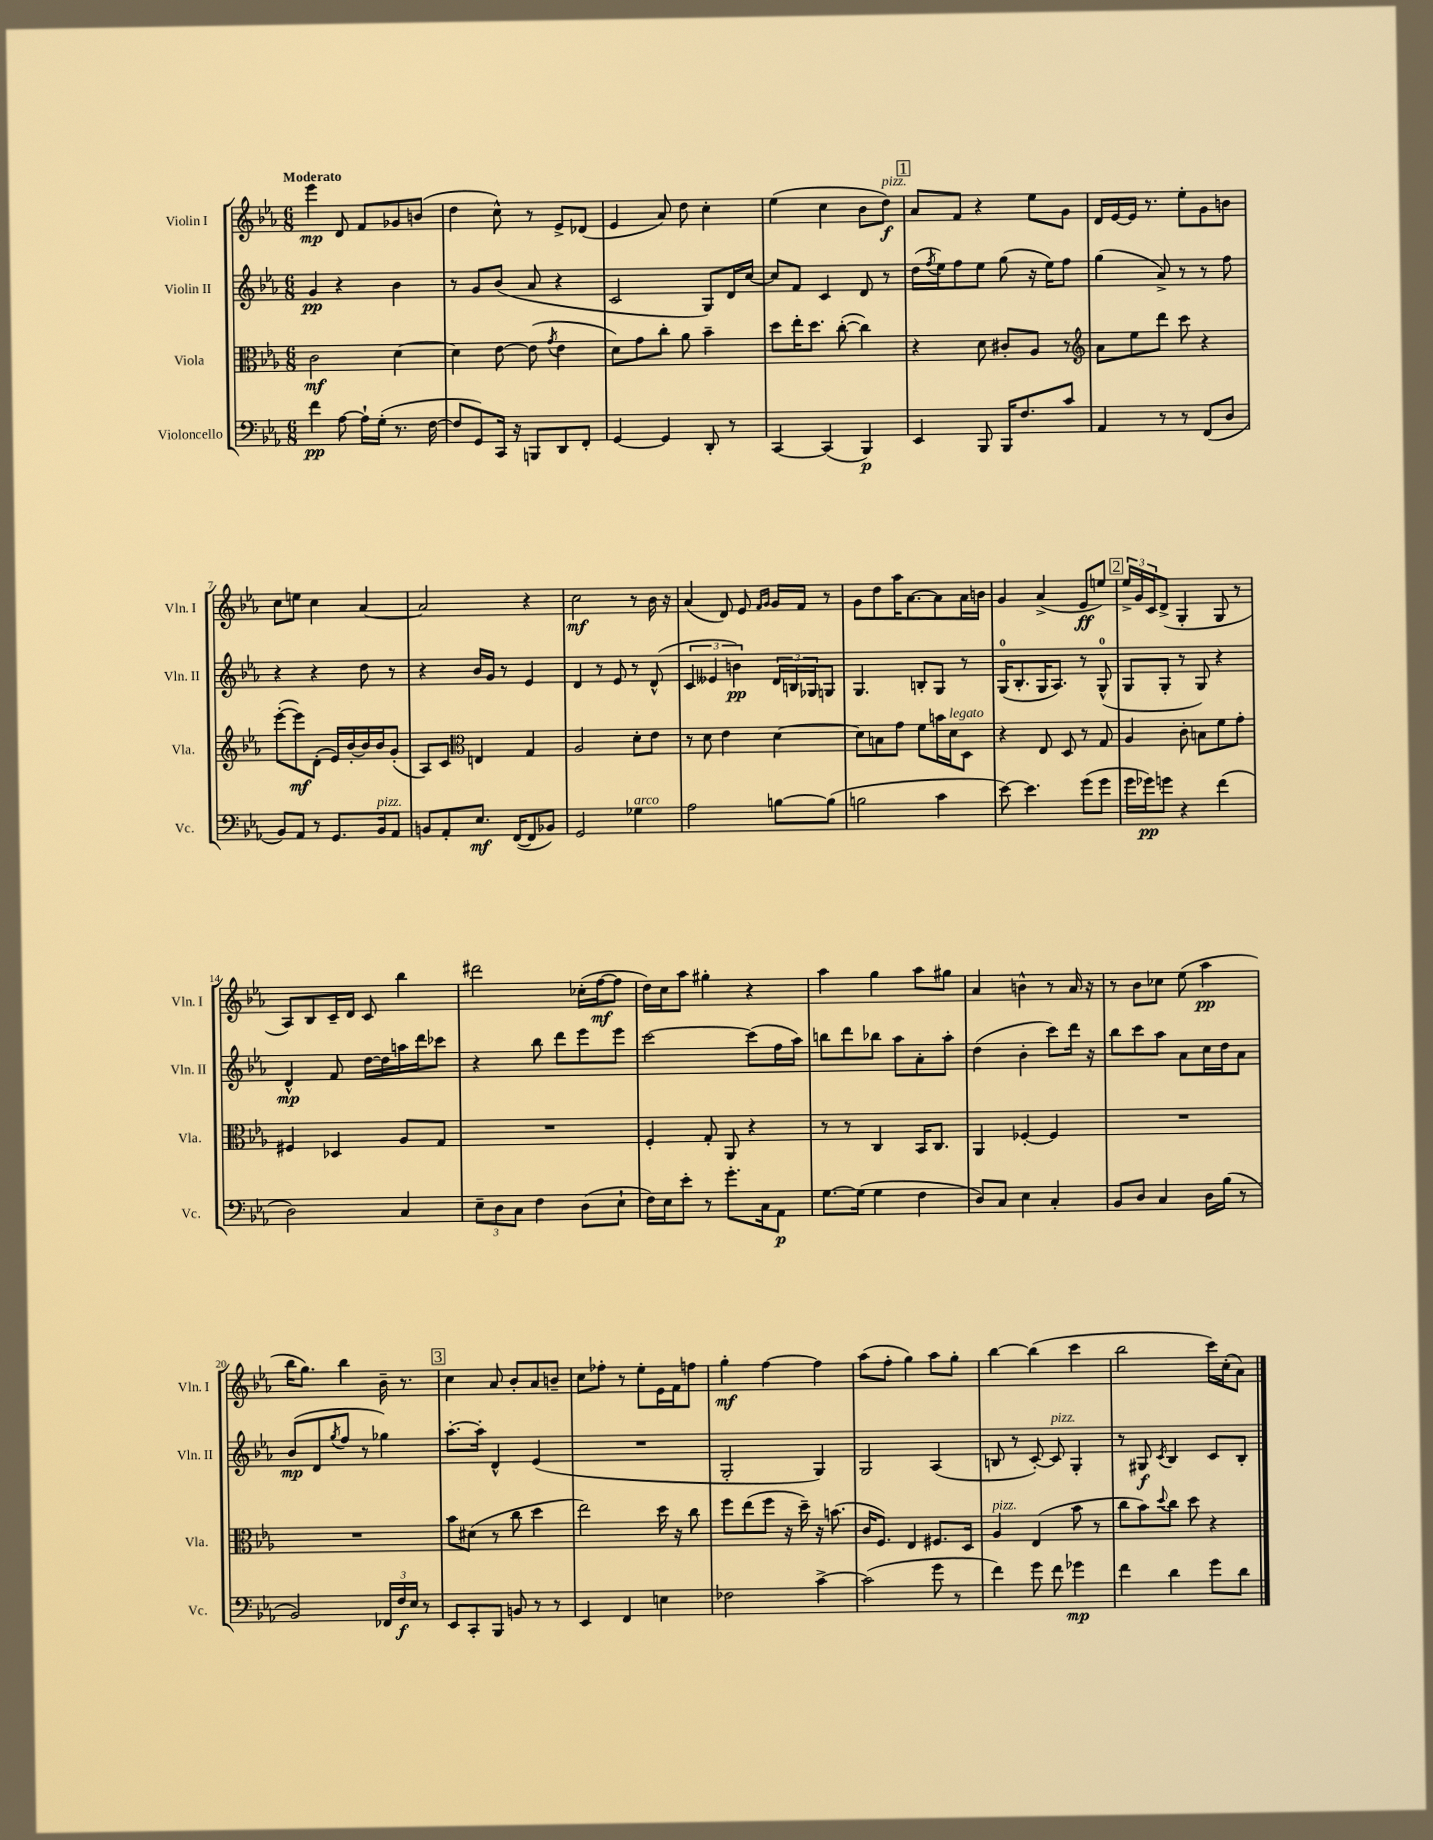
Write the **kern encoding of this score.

**kern	**kern	**kern	**kern
*staff4	*staff3	*staff2	*staff1
*clefF4	*clefC3	*clefG2	*clefG2
*k[b-e-a-]	*k[b-e-a-]	*k[b-e-a-]	*k[b-e-a-]
*M6/8	*M6/8	*M6/8	*M6/8
4f	2c	4g	4eee-
[8A-	.	4r	8d
16A-`]	.	.	8f
(16G'	.	.	.
8.r	[4d	4b-	8g-
.	.	.	(8b
[16F	.	.	.
=	=	=	=
8F]	4d]	8r	4dd
8GG)	.	8g	.
16CC	[8e-	(8b-	8cc^^)
16r	.	.	.
8BBB	(8e-]	8a-	8r
.	8qg	.	.
8DD	4e-	4r	8e-^
8FF'	.	.	(8d-
=	=	=	=
[4GG	8d)	2c	4e-
.	8g	.	.
4GG]	8cc'	.	8a-)
.	8a-	.	8dd
8DD'	4b-~	8G)	4cc'
8r	.	16d	.
.	.	[16cc	.
=	=	=	=
[4CC	8dd	8cc]	(4ee-
.	16ee-'	8f	.
.	8.dd	.	.
(4CC]	.	4c	4cc
.	([8cc'	.	.
4BBB-)	4cc])	8d	8b-
.	.	8r	8dd)
=	=	=	=
4EE-	4r	(16dd	8a-
.	.	8qff	.
.	.	16ee-)	.
.	.	8ff	8f
8BBB-	8d	8ee-	4r
16BBB-	8c#'	(8gg	.
8.F	.	.	.
.	8A-	16r	8ee-
.	.	16ee-)	.
8c	8r	8ff	8g
=	=	=	=
*	*clefG2	*	*
4AA-	8a-	(4gg	16d
.	.	.	[16e-
.	8ee-	.	16e-]
.	.	.	8.r
8r	8ddd	8a-^)	.
8r	8ccc	8r	8ee-'
(8FF	4r	8r	8g
8D	.	8ff	8b
=	=	=	=
8BB-)	([8eee-'	4r	8cc
8AA-	8eee-])	.	8ee
8r	(8d'	4r	4cc
8.GG	16e-)	.	.
.	[16b-'	.	.
.	16b-]	8dd	[4a-
16BB-	16b-	.	.
8AA-	(8g'	8r	.
=	=	=	=
8BB	8A-)	4r	2a-]
8AA-'	8c	.	.
*	*clefC3	*	*
8.E-	4E	16b-	.
.	.	16g	.
.	.	8r	.
([16FF	.	.	.
8FF]	4G	4e-	4r
8BB-)	.	.	.
=	=	=	=
2GG	2A-	4d	2cc
.	.	8r	.
.	.	8e-	.
4G-	8d'	8r	8r
.	8e-	(8d^^	16b-
.	.	.	16r
=	=	=	=
2A-	8r	6c	(4a-
.	8d	.	.
.	.	6e--	.
.	4e-	.	8d)
.	.	6b)	.
.	.	.	8e-
.	.	.	16qqf
.	.	.	16qqg
[8B	[4d	24d	16g
.	.	24B	.
.	.	.	16f
.	.	24G-	.
(8B]	.	8G	8r
=	=	=	=
2B	8d]	4.G	8g
.	8B	.	8dd
.	8g	.	16aa-
.	.	.	[8.a-
.	8f	8B'	.
4c	16b	8G	8a-]
.	16d	.	.
.	8D	8r	16a-
.	.	.	16b
=	=	=	=
[8e-)	4r	(16G	4g
.	.	8.B-'	.
4.e-]	.	.	.
.	8E-	16G	(4a-^
.	.	8.A-)	.
.	8D	.	.
(8g	8r	8r	8e-
8g	8G	(8G^^	8ee)
=	=	=	=
16g	4A-	8G	24ee-^
.	.	.	24g
16g-)	.	.	.
.	.	.	24c
8g	.	8G'	(8d^
4r	8c'	8r	4G'
.	8B	8G)	.
(4f	8f	4r	8G
.	8g'	.	8r
=	=	=	=
2D)	4F#	4d^^	8A-)
.	.	.	8B-
.	4D-	8f	16c~
.	.	.	16d
.	.	[16dd	8c
.	.	16dd]	.
4C	8A-	16aa	4bb-
.	.	16ddd	.
.	8G	8ccc-	.
=	=	=	=
12E-~	2.r	4r	2ddd#
12D	.	.	.
12C	.	.	.
4F	.	8bb-	.
.	.	8ddd	.
(8D	.	8eee-	(16cc-'
.	.	.	[16ff
8E-`	.	8eee-	8ff]
=	=	=	=
16F)	4F'	[2ccc	16dd)
16E-	.	.	16cc
8e-'	.	.	8aa-
8r	8G'	.	4gg#'
8.g'	8AA-	.	.
.	4r	(8ccc]	4r
16C	.	.	.
8AA-	.	16ff	.
.	.	16aa-)	.
=	=	=	=
[8.G	8r	8bb	4aa-
.	8r	8ddd	.
(16G]	.	.	.
4G	4C	8bb-	4gg
.	.	8aa-	.
4F	16BB-	8a-'	8aa-
.	8.C	.	.
.	.	8aa-'	8gg#
=	=	=	=
8D)	4AA-	(4dd	4a-
8C	.	.	.
4E-	[4F-'	4b-'	4b^^
4C'	4F-]	8ccc)	8r
.	.	16ddd	16a-
.	.	16r	16r
=	=	=	=
8BB-	2.r	8bb-	8r
8D	.	8ccc	8b-
4C	.	8aa-	8cc-
.	.	8a-	(8ee-
16D	.	16cc	4aa-
(16B-	.	16dd	.
8r	.	8a-	.
=	=	=	=
2BB-)	2.r	(8b-	16bb-
.	.	.	8.gg)
.	.	8d	.
.	.	8qgg	.
.	.	8ff	4bb-
.	.	8r	.
24FF-	.	4gg-)	16b-~
24F	.	.	.
.	.	.	8.r
24E-	.	.	.
8r	.	.	.
=	=	=	=
8EE-	8b-	[8.aa-'	4cc
8CC'	(8d#	.	.
.	.	16aa-']	.
8BBB-	8r	4d^^	8a-
8BB	8cc	.	8b-'
8r	4dd	(4e-	8a-
8r	.	.	8b~
=	=	=	=
4EE-	2ee-)	2.r	8cc
.	.	.	8ff-'
4FF	.	.	8r
.	.	.	8ee-'
4E	16dd	.	16e-
.	16r	.	16f
.	8cc	.	8ff
=	=	=	=
2F-	8ff	2G'	4gg'
.	(8ee-	.	.
.	8ff	.	[4ff
.	16r	.	.
.	16dd~)	.	.
[4c^	16r	4G)	4ff]
.	(8.b	.	.
=	=	=	=
(2c]	16c	2G	(8aa-
.	8.F)	.	.
.	.	.	8ff'
.	4E-	.	4gg)
8g	8.F#	(4A-	8aa-
8r	.	.	8gg'
.	16D	.	.
=	=	=	=
4f)	4A-	8B	[4bb-
.	.	8r	.
8g	(4E-	[8c')	(4bb-]
8f	.	8c]	.
4g-	8b-	4G'	4ccc
.	8r	.	.
=	=	=	=
4f	8cc	8r	2bb-
.	8b-)	8G#	.
.	8qqdd	8qc	.
4d	8cc	4B-	.
.	8dd	.	.
8g	4r	8c	16ccc)
.	.	.	(16cc'
8d	.	8B-'	8a-)
==	==	==	==
*-	*-	*-	*-
